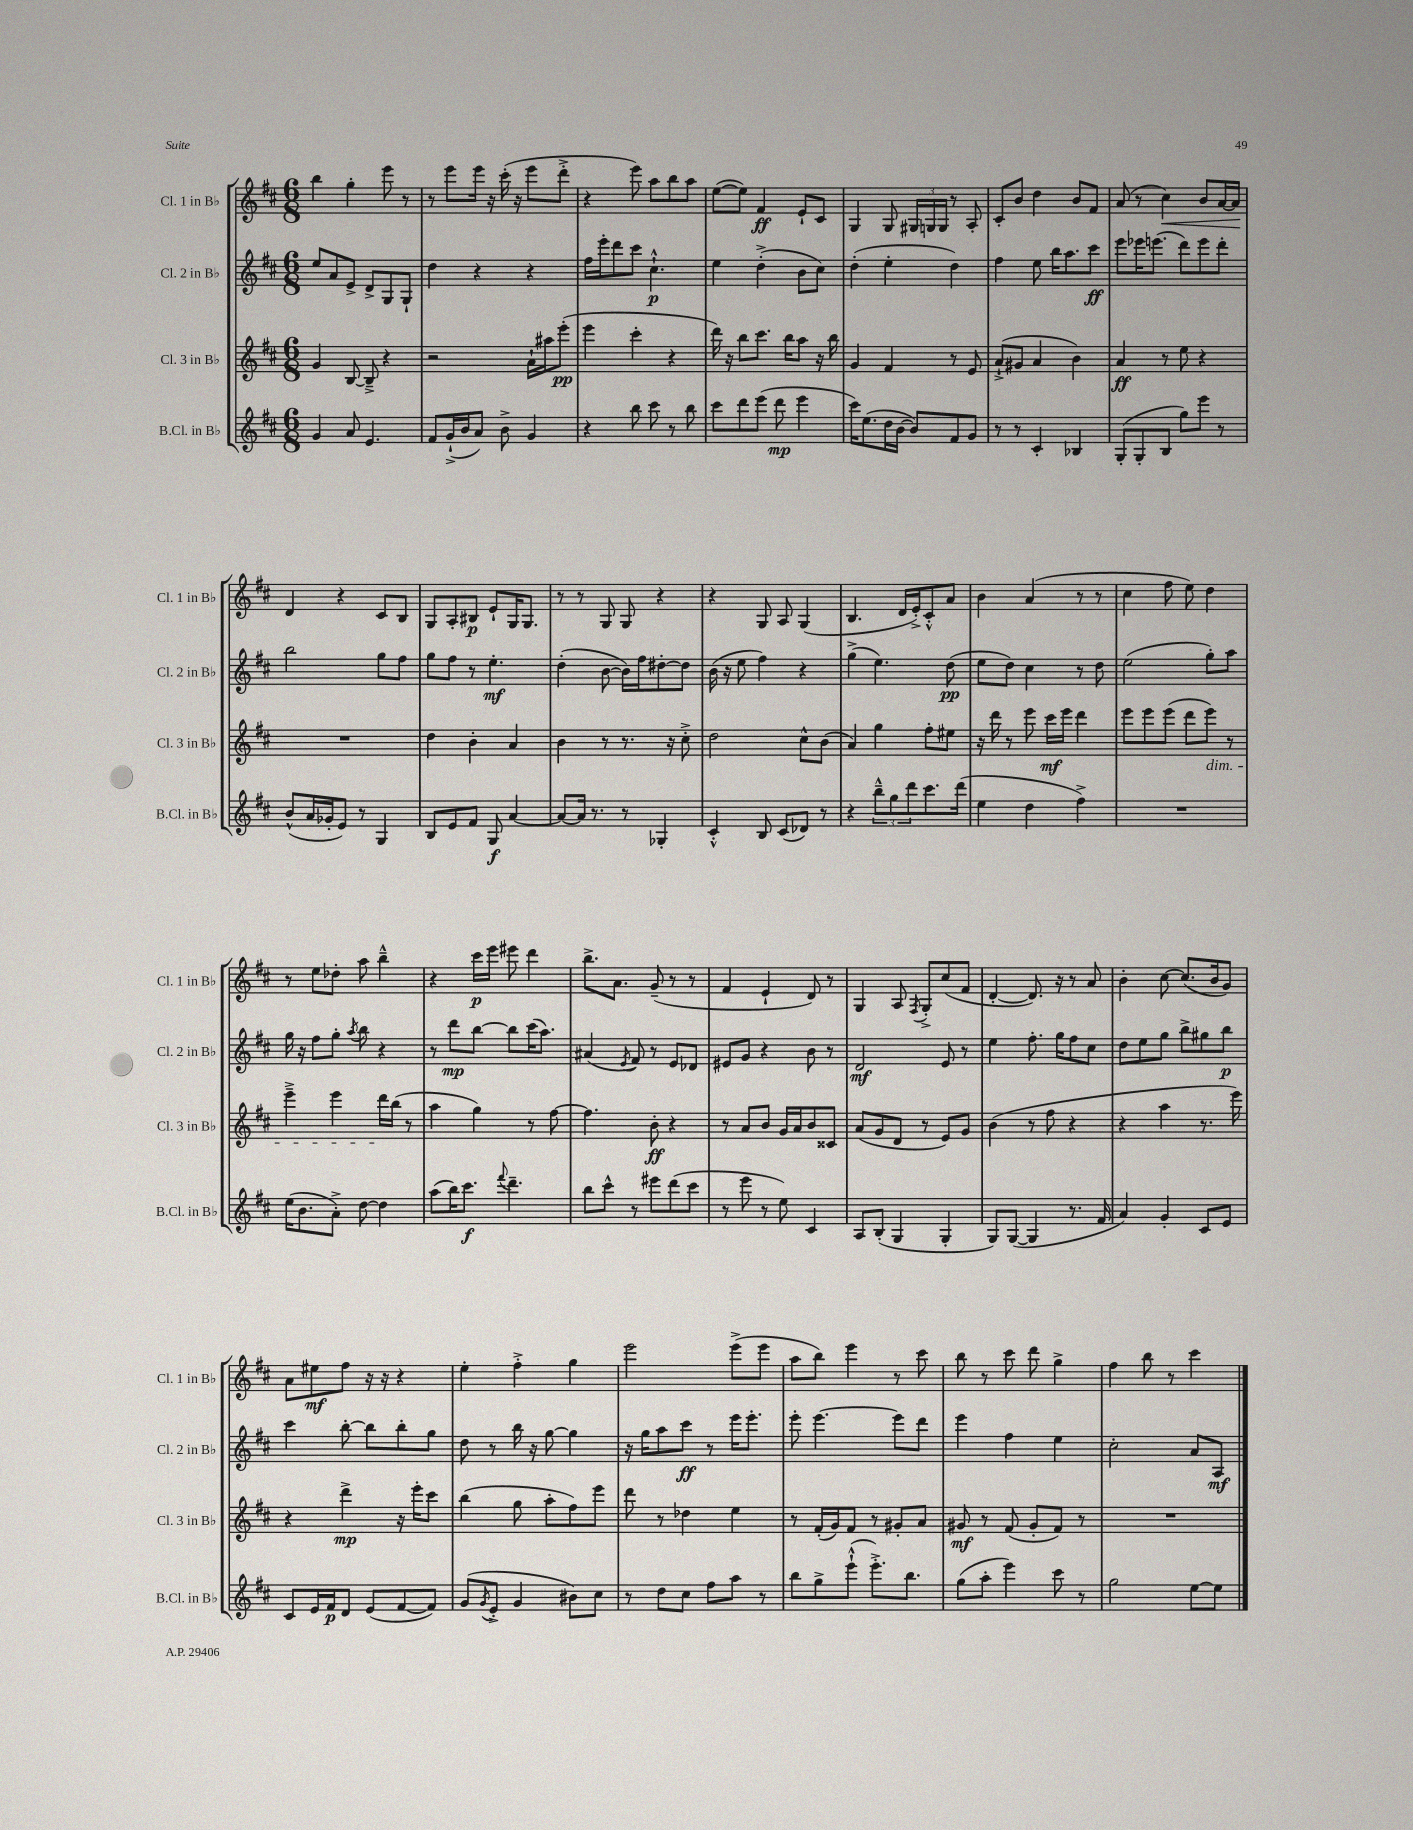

**kern	**dynam	**kern	**dynam	**kern	**dynam	**kern	**dynam
*part4	*part4	*part3	*part3	*part2	*part2	*part1	*part1
*staff4	*staff4	*staff3	*staff3	*staff2	*staff2	*staff1	*staff1
*I"B.Cl. in B♭	*	*I"Cl. 3 in B♭	*	*I"Cl. 2 in B♭	*	*I"Cl. 1 in B♭	*
*I'B.Cl. in B♭	*	*I'Cl. 3 in B♭	*	*I'Cl. 2 in B♭	*	*I'Cl. 1 in B♭	*
*clefG2	*	*clefG2	*	*clefG2	*	*clefG2	*
*k[f#c#]	*	*k[f#c#]	*	*k[f#c#]	*	*k[f#c#]	*
*M6/8	*	*M6/8	*	*M6/8	*	*M6/8	*
=21	=21	=21	=21	=21	=21	=21	=21
4g/	.	4g/	.	8ee/L	.	4bb\	.
.	.	.	.	8a/	.	.	.
8a/	.	[8B/	.	8e^/J	.	4gg'\	.
4.e/	.	8B~^/]	.	8d^/L	.	.	.
.	.	4r	.	8G/	.	8eee\	.
.	.	.	.	8G`/J	.	8r	.
=22	=22	=22	=22	=22	=22	=22	=22
8f#/L	.	2r	.	4dd\	.	8r	.
(16g`^/L	.	.	.	.	.	8eee\L	.
16b/J	.	.	.	.	.	.	.
8a/J)	.	.	.	4r	.	16eee\Jk	.
.	.	.	.	.	.	16r	.
8b^\	.	.	.	.	.	(16ccc#'\	.
.	.	.	.	.	.	16r	.
4g/	.	16a`\LL	.	4r	.	8eee\L	.
.	.	16aa#X\J	.	.	.	.	.
.	.	(8eee'\J	pp	.	.	8ddd'^\J	.
=23	=23	=23	=23	=23	=23	=23	=23
4r	.	4eee\	.	16ff#\LL	.	4r	.
.	.	.	.	16eee'\J	.	.	.
.	.	.	.	8ddd\	.	.	.
8bb\	.	4ccc#'\	.	8ccc#\J	.	8eee\)	.
8ccc#\	.	.	.	4.cc#`^^\	p	8aa\L	.
8r	.	4r	.	.	.	8bb\	.
8bb\	.	.	.	.	.	8aa\J	.
=24	=24	=24	=24	=24	=24	=24	=24
8ccc#\L	.	16ddd\)	.	4ee\	.	([8ee\L	.
.	.	16r	.	.	.	.	.
8ddd\	.	8bb\L	.	.	.	8ee\J])	.
(8eee\J	.	8.ccc#\J	.	(4dd'^\	.	4f#/	ff
8ddd\	mp	.	.	.	.	.	.
.	.	16bb\KL	.	.	.	.	.
4eee\	.	8aa\J	.	8b\L	.	8e`/L	.
.	.	16r	.	8cc#\J)	.	8c#/J	.
.	.	16bb\	.	.	.	.	.
=25	=25	=25	=25	=25	=25	=25	=25
16ccc#\KL)	.	4g/	.	(4dd'\	.	4G/	.
(8.ee\	.	.	.	.	.	.	.
16dd\L	.	4f#/	.	4ee'\	.	8G/	.
[16b\JJ	.	.	.	.	.	.	.
8b/L])	.	.	.	.	.	24G#X/LL	.
.	.	.	.	.	.	24Gn/	.
.	.	.	.	.	.	24G/JJ	.
8f#/	.	8r	.	4dd\)	.	8r	.
8g/J	.	8e/	.	.	.	8A'/	.
=26	=26	=26	=26	=26	=26	=26	=26
8r	.	(8a`^/L	.	4ff#\	.	8c#'/L	.
8r	.	8g#X/J	.	.	.	8b/J	.
4c#'/	.	4a/	.	8ee\	.	4dd\	.
.	.	.	.	16bb\KL	.	.	.
.	.	.	.	8.aa\	.	.	.
4B-X/	.	4b\)	.	.	.	8b/L	.
.	.	.	.	8ccc#\J	ff	8f#/J	.
=27	=27	=27	=27	=27	=27	=27	=27
(8G'/L	.	4a/	ff	8eee\L	.	(8a/	.
8G'/	.	.	.	16eee-X\K	.	8r	.
.	.	.	.	(8.eeen\J	.	.	.
!	!	!	!	!	!	!	!LO:HP:b
8B/J	.	8r	.	.	.	4cc#\)	<
8gg\L)	.	8ee\	.	8ddd\L)	.	.	.
8eee\J	.	4r	.	8eee\	.	8b/L	.
8r	.	.	.	8ddd'\J	.	[16a/L	.
.	.	.	.	.	.	16a/JJ]	.
.	.	.	.	.	.	.	[
!!LO:LB:g=z
=28	=28	=28	=28	=28	=28	=28	=28
(8b^^/L	.	2.r	.	2bb\	.	4d/	.
16a/L	.	.	.	.	.	.	.
16g-X'/J	.	.	.	.	.	.	.
8e/J)	.	.	.	.	.	4r	.
8r	.	.	.	.	.	.	.
4G/	.	.	.	8gg\L	.	8c#/L	.
.	.	.	.	8ff#\J	.	8B/J	.
=29	=29	=29	=29	=29	=29	=29	=29
8B/L	.	4dd\	.	8gg\L	.	8G/L	.
8e/	.	.	.	8ff#\J	.	8A'/	.
8f#/J	.	4b'\	.	8r	.	8B#X/J	p
8G/	f	.	.	4.ee'\	mf	8e`/L	.
[4a/	.	4a/	.	.	.	16G/K	.
.	.	.	.	.	.	8.G/J	.
=30	=30	=30	=30	=30	=30	=30	=30
8a/L_	.	4b\	.	(4dd'\	.	8r	.
16a/Jk]	.	.	.	.	.	8r	.
8.r	.	.	.	.	.	.	.
.	.	8r	.	[8b\	.	8G/	.
8r	.	8.r	.	16b\LL])	.	8G/	.
.	.	.	.	16ff#\J	.	.	.
4G-X'/	.	.	.	[8dd#X'\	.	4r	.
.	.	16r	.	.	.	.	.
.	.	8cc#'^\	.	8dd#\J]	.	.	.
=31	=31	=31	=31	=31	=31	=31	=31
4c#'^^/	.	2dd\	.	(16b\	.	4r	.
.	.	.	.	16r	.	.	.
.	.	.	.	8ee\	.	.	.
8B/	.	.	.	4ff#\)	.	8G/	.
(8c#/L	.	.	.	.	.	8A/	.
8d-X/J)	.	8cc#^^\L	.	4r	.	(4G/	.
8r	.	(8b\J	.	.	.	.	.
=32	=32	=32	=32	=32	=32	=32	=32
4r	.	4a/)	.	(4gg^\	.	4.B/	.
12bb~^^\L	.	4gg\	.	4.ee\)	.	.	.
12gg\	.	.	.	.	.	.	.
.	.	.	.	.	.	16d/LL	.
12ddd\	.	.	.	.	.	.	.
.	.	.	.	.	.	16e'^/J)	.
8.ccc#\	.	8ff#'\L	.	.	.	8c#'^^/	.
.	.	8ee#X\J	.	(8dd\	pp	8a/J	.
(16ddd\Jk	.	.	.	.	.	.	.
=33	=33	=33	=33	=33	=33	=33	=33
4ee\	.	16r	.	8ee\L	.	4b\	.
.	.	16ddd\	.	.	.	.	.
.	.	8r	.	8dd\J)	.	.	.
4dd\	.	8eee\	.	4cc#\	.	(4a/	.
.	.	16ccc#\LL	mf	.	.	.	.
.	.	16eee\JJ	.	.	.	.	.
4ff#^\)	.	4ddd\	.	8r	.	8r	.
.	.	.	.	8dd\	.	8r	.
=34	=34	=34	=34	=34	=34	=34	=34
2.r	.	8eee\L	.	(2ee\	.	4cc#\	.
.	.	8eee\	.	.	.	.	.
.	.	(8eee\J	.	.	.	8ff#\	.
.	.	8ddd\L	.	.	.	8ee\)	.
!	!	!LO:TX:b:i:t=dim.	!	!	!	!	!
.	.	8eee\J)	.	8gg'\L)	.	4dd\	.
.	.	8r	.	8aa\J	.	.	.
!!LO:LB:g=z
=35	=35	=35	=35	=35	=35	=35	=35
(16ee\KL	.	4eee~^\	.	16gg\	.	8r	.
8.b\	.	.	.	16r	.	.	.
.	.	.	.	8ff#\L	.	8ee\L	.
8a'^\J)	.	4eee\	.	8gg'\J	.	8dd-X'\J	.
.	.	.	.	8qaa/	.	.	.
[8dd\	.	.	.	8bb\	.	8aa\	.
4dd\]	.	16ddd\LL	.	4r	.	4bb~^^\	.
.	.	(16bb\JJ	.	.	.	.	.
.	.	8r	.	.	.	.	.
=36	=36	=36	=36	=36	=36	=36	=36
(8aa\L	.	4aa\	.	8r	.	4r	.
16bb\K)	.	.	.	8ddd\L	mp	.	.
8.ccc#\J	f	.	.	.	.	.	.
.	.	4gg\)	.	[8bb\J	.	16ccc#\LL	p
.	.	.	.	.	.	16eee\JJ	.
8qqfff#/	.	.	.	.	.	.	.
4.ddd~\	.	.	.	8bb\L]	.	8eee#X\	.
.	.	8r	.	(16ccc#\K	.	4ddd\	.
.	.	.	.	8.aa\J)	.	.	.
.	.	[8ff#\	.	.	.	.	.
=37	=37	=37	=37	=37	=37	=37	=37
8bb\L	.	4.ff#\]	.	(4a#X/	.	8.bb^\L	.
8ccc#^^\J	.	.	.	.	.	.	.
.	.	.	.	.	.	8.a\J	.
.	.	.	.	8qe/	.	.	.
8r	.	.	.	8f#/)	.	.	.
8eee#X\L	.	8b'\	ff	8r	.	(8g~/	.
(8ddd\	.	4r	.	8e/L	.	8r	.
8ccc#\J	.	.	.	8d-X/J	.	8r	.
=38	=38	=38	=38	=38	=38	=38	=38
8r	.	8r	.	8e#X/L	.	4f#/	.
8eee\	.	8a/L	.	8g/J	.	.	.
8r	.	8b/J	.	4r	.	4e`/	.
8ee\)	.	16g/LL	.	.	.	.	.
.	.	16a/J	.	.	.	.	.
4c#/	.	8b/	.	8b\	.	8d/)	.
.	.	8c##X/J	.	8r	.	8r	.
=39	=39	=39	=39	=39	=39	=39	=39
8A/L	.	(8a/L	.	2d/	mf	4G/	.
(8B'/J	.	8g/	.	.	.	.	.
4G/	.	8d/J	.	.	.	8A/	.
.	.	.	.	.	.	8qF#/	.
.	.	8r	.	.	.	8G'^/L	.
4G'/	.	8e/L)	.	8e/	.	(8cc#/	.
.	.	8g/J	.	8r	.	8f#/J	.
=40	=40	=40	=40	=40	=40	=40	=40
8G/L)	.	(4b\	.	4ee\	.	[4d'/	.
([8G/J	.	.	.	.	.	.	.
4G/]	.	8r	.	8.ff#'\	.	8.d/])	.
.	.	8ff#\	.	.	.	.	.
.	.	.	.	16gg\KL	.	16r	.
8.r	.	4r	.	8ff#\	.	8r	.
.	.	.	.	8cc#\J	.	8a/	.
16f#/	.	.	.	.	.	.	.
=41	=41	=41	=41	=41	=41	=41	=41
4a/)	.	4r	.	8dd\L	.	4b'\	.
.	.	.	.	8ee\	.	.	.
4g'/	.	4aa\	.	8gg\J	.	[8cc#\	.
.	.	.	.	8bb^\L	.	(8.cc#/L]	.
8c#/L	.	8.r	.	8gg#X\	.	.	.
.	.	.	.	.	.	16b/k	.
8e/J	.	.	.	8bb\J	p	8g/J)	.
.	.	16eee\)	.	.	.	.	.
!!LO:LB:g=z
=42	=42	=42	=42	=42	=42	=42	=42
8c#/L	.	4r	.	4ccc#\	.	8a\L	.
16e/L	.	.	.	.	.	8ee#X\	mf
16f#/J	p	.	.	.	.	.	.
8d/J	.	4ddd^\	mp	[8bb'\	.	8ff#\J	.
(8e/L	.	.	.	8bb\L]	.	16r	.
.	.	.	.	.	.	16r	.
[8f#/	.	16r	.	8bb'\	.	4r	.
.	.	16eee'\KL	.	.	.	.	.
8f#/J])	.	8ccc#\J	.	8gg\J	.	.	.
=43	=43	=43	=43	=43	=43	=43	=43
(8g/L	.	(4bb\	.	8dd\	.	4ee'\	.
8qg/	.	.	.	.	.	.	.
8e'^/J	.	.	.	8r	.	.	.
4g/	.	8gg\	.	16bb\	.	4ff#'^\	.
.	.	.	.	16r	.	.	.
.	.	8aa'\L	.	[8gg\	.	.	.
8b#X\L)	.	8ff#\)	.	4gg\]	.	4gg\	.
8cc#\J	.	8eee\J	.	.	.	.	.
=44	=44	=44	=44	=44	=44	=44	=44
8r	.	8ddd\	.	16r	.	2eee\	.
.	.	.	.	16gg\KL	.	.	.
8dd\L	.	8r	.	8aa\	.	.	.
8cc#\J	.	4dd-X\	.	8ccc#\J	ff	.	.
8ff#\L	.	.	.	8r	.	.	.
8aa\J	.	4ee\	.	16eee\KL	.	(8eee^\L	.
.	.	.	.	8.eee'\J	.	.	.
8r	.	.	.	.	.	8eee\J	.
=45	=45	=45	=45	=45	=45	=45	=45
8bb\L	.	8r	.	8eee'\	.	8aa\L	.
8gg^\	.	(16f#'/LL	.	[4.eee\	.	8bb\J)	.
.	.	16g/J)	.	.	.	.	.
(8eee`^^\J	.	8f#/J	.	.	.	4eee\	.
8.eee'^\L)	.	8r	.	.	.	.	.
.	.	8g#X'/L	.	8eee\L]	.	8r	.
8.bb\J	.	.	.	.	.	.	.
.	.	8a/J	.	8ddd\J	.	8ccc#\	.
=46	=46	=46	=46	=46	=46	=46	=46
(8gg\L	.	8g#X/	mf	4eee\	.	8bb\	.
8aa'\J	.	8r	.	.	.	8r	.
4eee\)	.	(8f#/	.	4ff#\	.	8ccc#\	.
.	.	8g#'/L	.	.	.	8ddd\	.
8ccc#\	.	8f#/J)	.	4ee\	.	4gg^\	.
8r	.	8r	.	.	.	.	.
=47	=47	=47	=47	=47	=47	=47	=47
2gg\	.	2.r	.	2cc#'\	.	4ff#\	.
.	.	.	.	.	.	8bb\	.
.	.	.	.	.	.	8r	.
[8ee\L	.	.	.	8a/L	.	4ccc#\	.
8ee\J]	.	.	.	8A/J	mf	.	.
==	==	==	==	==	==	==	==
*-	*-	*-	*-	*-	*-	*-	*-
